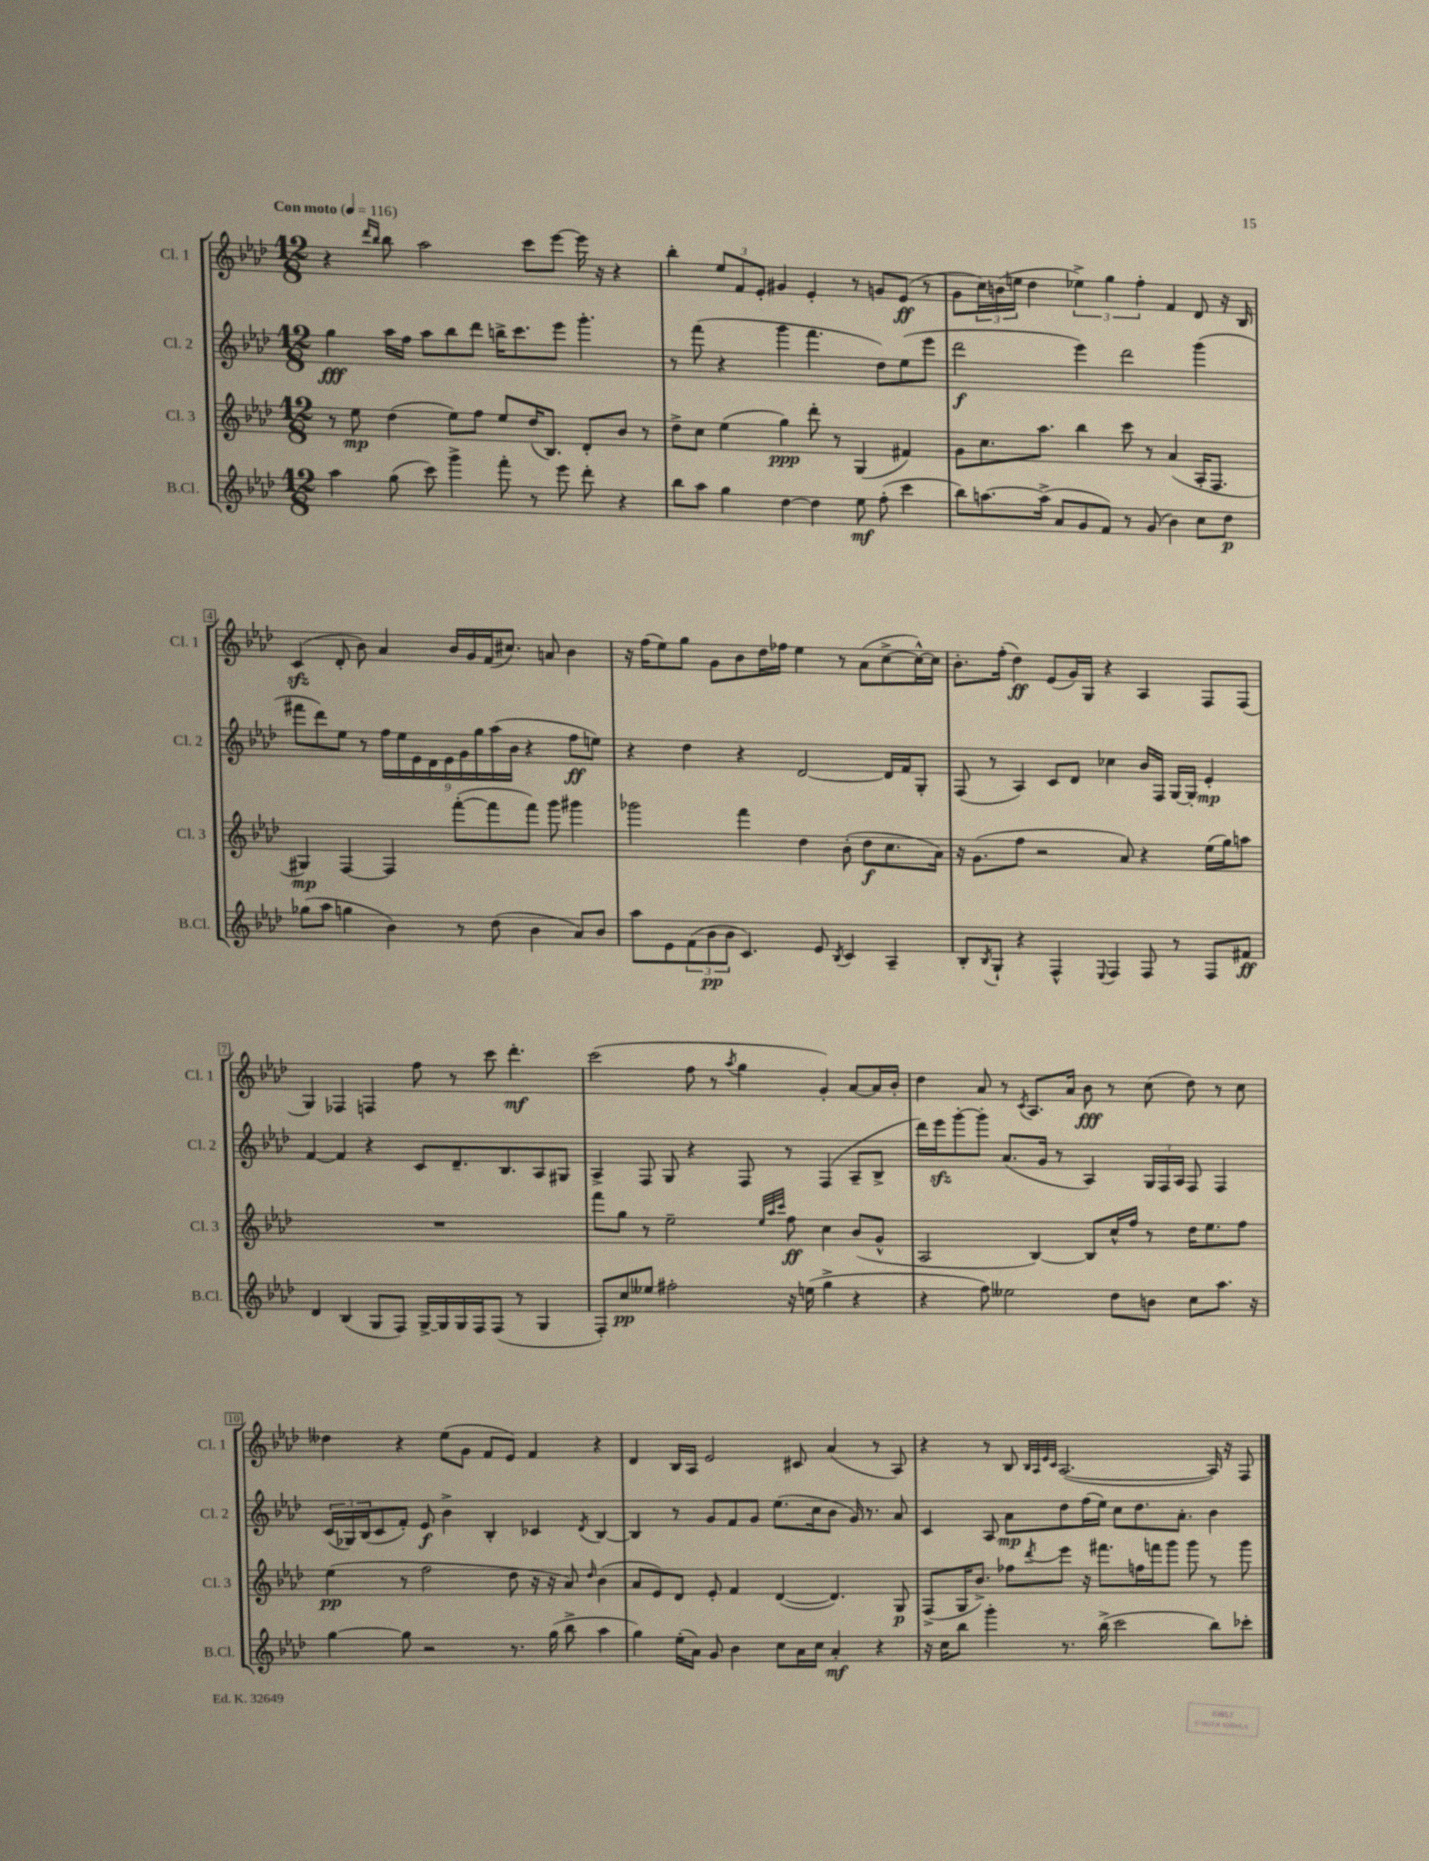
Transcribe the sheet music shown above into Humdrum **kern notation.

**kern	**dynam	**kern	**dynam	**kern	**dynam	**kern	**dynam
*part4	*part4	*part3	*part3	*part2	*part2	*part1	*part1
*staff4	*staff4	*staff3	*staff3	*staff2	*staff2	*staff1	*staff1
*I"B.Cl.	*	*I"Cl. 3	*	*I"Cl. 2	*	*I"Cl. 1	*
*I'B.Cl.	*	*I'Cl. 3	*	*I'Cl. 2	*	*I'Cl. 1	*
*clefG2	*	*clefG2	*	*clefG2	*	*clefG2	*
*k[b-e-a-d-]	*	*k[b-e-a-d-]	*	*k[b-e-a-d-]	*	*k[b-e-a-d-]	*
*M12/8	*	*M12/8	*	*M12/8	*	*M12/8	*
*MM116	*	*MM116	*	*MM116	*	*MM116	*
=1	=1	=1	=1	=1	=1	=1	=1
!	!	!	!	!	!	!LO:TX:a:B:t=Con moto	!
4aa-\	.	8r	.	4gg\	fff	4r	.
.	.	8ee-\	mp	.	.	.	.
.	.	.	.	.	.	16qqddd-/LL	.
.	.	.	.	.	.	16qqbb-/JJ	.
(8gg\	.	(4dd-\	.	16aa-\LL	.	8bb-\	.
.	.	.	.	16ff\JJ	.	.	.
8ccc\)	.	.	.	8aa-\L	.	2aa-\	.
4ggg^\	.	8ee-\L)	.	8bb-\	.	.	.
.	.	8ff\J	.	8ddd-\J	.	.	.
8fff'\	.	8ee-/L	.	16bbn^\KL	.	.	.
.	.	.	.	8.ccc\	.	.	.
8r	.	(16dd-/K	.	.	.	8ccc\L	.
.	.	8.B-/J)	.	.	.	.	.
8eee-\	.	.	.	8eee-\J	.	[8eee-\J	.
8ddd-'\	.	8d-'/L	.	4.ggg'\	.	16eee-\]	.
.	.	.	.	.	.	16r	.
4r	.	8b-/J	.	.	.	4r	.
.	.	8r	.	.	.	.	.
=2	=2	=2	=2	=2	=2	=2	=2
8bb-\L	.	8dd-^\L	.	8r	.	4bb-'\	.
8aa-\J	.	8cc\J	.	(8fff\	.	.	.
4gg\	.	(4ee-\	.	4r	.	12ee-/L	.
.	.	.	.	.	.	12f/	.
.	.	.	.	.	.	12e-'/J	.
[4dd-\	.	4gg\)	ppp	4ggg\	.	4g#X/	.
4dd-\]	.	8ddd-'\	.	4.fff\	.	4e-'/	.
.	.	8r	.	.	.	.	.
8ee-\	mf	(4G/	.	.	.	8r	.
(8ff'\	.	.	.	8dd-\L)	.	8gn/L	.
4ccc\	.	4f#X/)	.	(8ee-\	.	(8e-/J	ff
.	.	.	.	8eee-\J	.	8r	.
=3	=3	=3	=3	=3	=3	=3	=3
8bb-\L)	.	8g\L	.	2ddd-\	f	8g\L	.
[8.aan\	.	8.cc\	.	.	.	24cc\L)	.
.	.	.	.	.	.	(24bn\	.
.	.	.	.	.	.	24een\JJ	.
.	.	.	.	.	.	4dd-\	.
(16aa^\Jk]	.	8.aa-\J	.	.	.	.	.
8a-/L	.	.	.	.	.	.	.
8g/	.	4bb-\	.	4eee-\)	.	6ee-X^\)	.
8f/J)	.	.	.	.	.	.	.
.	.	.	.	.	.	6gg\	.
8r	.	8ccc\	.	2ddd-\	.	.	.
.	.	.	.	.	.	6ff'\	.
(8g/	.	8r	.	.	.	.	.
4b-\)	.	(4a-/	.	.	.	4f/	.
8cc\L	.	16A-'/KL	.	(4ggg\	.	8d-/	.
.	.	8.F/J	.	.	.	.	.
8dd-\J	p	.	.	.	.	16r	.
.	.	.	.	.	.	16B-/	.
!!LO:LB:g=z
=4	=4	=4	=4	=4	=4	=4	=4
(8gg-X\L	.	4G#X/)	mp	8fff#X\L	.	(4czz/	.
8aa-\J	.	.	.	8ddd-\)	.	.	.
4ggn\	.	[4F/	.	8ee-\J	.	8d-'/	.
.	.	.	.	8r	.	8b-\)	.
4b-\)	.	4F/]	.	18ff\LL	.	4a-/	.
.	.	.	.	18ee-\	.	.	.
.	.	.	.	18e-\	.	.	.
.	.	.	.	18d-\	.	.	.
.	.	.	.	18e-\	.	.	.
8r	.	([8fff'\L	.	.	.	16b-/LL	.
.	.	.	.	18g\	.	.	.
.	.	.	.	.	.	16g/	.
.	.	.	.	18gg\	.	.	.
(8dd-\	.	8fff\]	.	.	.	(16f/J	.
.	.	.	.	(18aa-\	.	.	.
.	.	.	.	.	.	8.cc#X/J)	.
.	.	.	.	18b-\JJ	.	.	.
4b-\	.	8fff\J)	.	4r	.	.	.
.	.	8ggg\	.	.	.	8an/	.
8a-/L)	.	4ggg#X\	.	8ff\L	ff	4b-\	.
8b-/J	.	.	.	8een\J)	.	.	.
=5	=5	=5	=5	=5	=5	=5	=5
8aa-\L	.	2ggg-X\	.	4r	.	16r	.
.	.	.	.	.	.	(16ff\KL	.
8e-\	.	.	.	.	.	8ee-\)	.
(12f\	.	.	.	4dd-\	.	8gg\J	.
12b-\	pp	.	.	.	.	.	.
.	.	.	.	.	.	8g\L	.
12b-\J	.	.	.	.	.	.	.
4.c/)	.	4fff\	.	4r	.	8b-\	.
.	.	.	.	.	.	16dd-\L	.
.	.	.	.	.	.	16ff-X\JJ	.
.	.	4dd-\	.	[2d-/	.	4ee-\	.
8e-/	.	.	.	.	.	.	.
8qB-/	.	.	.	.	.	.	.
4c/	.	(8b-'\	.	.	.	8r	.
.	.	8dd-\L	f	.	.	(8a-\L	.
4A-~/	.	8.cc\	.	16d-/LL]	.	[8cc^\	.
.	.	.	.	16f/J	.	.	.
.	.	.	.	8G'/J	.	16cc^^\L_)	.
.	.	16a-\Jk)	.	.	.	16cc\JJ]	.
=6	=6	=6	=6	=6	=6	=6	=6
8B-'/L	.	16r	.	(8F/	.	8.b-'\L	.
.	.	(8.g\L	.	.	.	.	.
8qB-/	.	.	.	.	.	.	.
8G`/J	.	.	.	8r	.	.	.
.	.	.	.	.	.	(16ff'\Jk	.
4r	.	8ff\J	.	4A-/)	.	4dd-\)	ff
.	.	2r	.	.	.	.	.
4F^^/	.	.	.	8c/L	.	(8e-/L	.
.	.	.	.	8d-/J	.	16g/L)	.
.	.	.	.	.	.	16G/JJ	.
8qqE-/	.	.	.	.	.	.	.
4F/	.	.	.	4cc-X\	.	4r	.
.	.	8a-/)	.	.	.	.	.
8F/	.	4r	.	16b-/LL	.	4A-/	.
.	.	.	.	16F/JJ	.	.	.
8r	.	.	.	[16G/LL	.	.	.
.	.	.	.	16G'/JJ]	.	.	.
8F/L	.	(16ee-\LL	.	4e-'/	mp	8F/L	.
.	.	16gg\J)	.	.	.	.	.
8f#X/J	ff	8aan\J	.	.	.	(8F/J	.
!!LO:LB:g=z
=7	=7	=7	=7	=7	=7	=7	=7
4d-/	.	1.r	.	[4f/	.	4G/)	.
(4B-/	.	.	.	4f/]	.	4F-X/	.
8G/L	.	.	.	4r	.	4Fn/	.
8F/J)	.	.	.	.	.	.	.
[16G^/LL	.	.	.	8c/L	.	8ff\	.
16G/]	.	.	.	.	.	.	.
16G/	.	.	.	8.d-~/	.	8r	.
16F/J	.	.	.	.	.	.	.
(8F/J	.	.	.	.	.	8ccc\	.
.	.	.	.	8.B-/	.	.	.
8r	.	.	.	.	.	4.ddd-'\	mf
4G/	.	.	.	8A-/	.	.	.
.	.	.	.	8G#X/J	.	.	.
=8	=8	=8	=8	=8	=8	=8	=8
8F'/L)	.	8fff\L	.	4A-^/	.	(2ccc\	.
8cc/	pp	8gg\J	.	.	.	.	.
8ee--X/J	.	8r	.	8F/	.	.	.
2ff#X'\	.	2ee-~\	.	8G/	.	.	.
.	.	.	.	4r	.	8ff\	.
.	.	.	.	.	.	8r	.
.	.	.	.	.	.	8qaa-/	.
.	.	.	.	8F/	.	4gg\	.
.	.	32qqee-/LLL	.	.	.	.	.
.	.	32qqaa-/	.	.	.	.	.
.	.	32qqccc/JJJ	.	.	.	.	.
16r	.	8ff\	ff	8r	.	.	.
(16een\	.	.	.	.	.	.	.
4gg^\	.	4cc\	.	(4F/	.	4g'/)	.
4r	.	(8b-/L	.	8A-~/L	.	[8a-/L	.
.	.	8g^^/J	.	8B-^/J	.	16a-/L]	.
.	.	.	.	.	.	16b-'/JJ	.
=9	=9	=9	=9	=9	=9	=9	=9
4r	.	2A-/	.	16ddd-\LL)	.	4dd-\	.
.	.	.	.	16eee-zz\J	.	.	.
.	.	.	.	[8ggg'\	.	.	.
8ff\)	.	.	.	8ggg'\J]	.	8a-/	.
2ee--X\	.	.	.	(8.a-/L	.	8r	.
.	.	.	.	.	.	8qc/	.
.	.	[4B-/)	.	.	.	8.A-/L	.
.	.	.	.	16g/Jk	.	.	.
.	.	.	.	8r	.	.	.
.	.	.	.	.	.	16a-/Jk	.
.	.	8B-/L]	.	4A-/)	.	8b-\	fff
8dd-\L	.	16cc^^/L	.	.	.	8r	.
.	.	16ff/JJ	.	.	.	.	.
8bn\J	.	8r	.	24G/LL	.	(8cc\	.
.	.	.	.	24F/	.	.	.
.	.	.	.	24A-/JJ	.	.	.
8cc\L	.	16dd-\KL	.	8F/	.	8dd-\)	.
.	.	8.ee-\	.	.	.	.	.
8.aa-\J	.	.	.	4F/	.	8r	.
.	.	8ff\J	.	.	.	8cc\	.
16r	.	.	.	.	.	.	.
!!LO:LB:g=z
=10	=10	=10	=10	=10	=10	=10	=10
[4gg\	.	(4ee-\	pp	(24c/LL	.	4dd--X\	.
.	.	.	.	24G-X/)	.	.	.
.	.	.	.	(24B-/J	.	.	.
.	.	.	.	8c/	.	.	.
8gg\]	.	8r	.	8f'/J)	.	4r	.
2r	.	2ff\	.	8e-/	f	.	.
.	.	.	.	4b-^\	.	(8ee-\L	.
.	.	.	.	.	.	8g\J	.
.	.	.	.	4B-'/	.	8f/L	.
8.r	.	8dd-\	.	.	.	8e-/J)	.
.	.	16r	.	4c-X/	.	4f/	.
(16gg\	.	16r	.	.	.	.	.
8bb-^\	.	8a-/)	.	.	.	.	.
.	.	16qqdd-/	.	8qd-/	.	.	.
4aa-\	.	(4b-\	.	[4B-/	.	4r	.
=11	=11	=11	=11	=11	=11	=11	=11
4gg\)	.	8a-/L	.	4B-/]	.	4d-/	.
.	.	8e-/)	.	.	.	.	.
(16ee-'\LL	.	8d-/J	.	8r	.	16B-/LL	.
16a-\JJ)	.	.	.	.	.	16A-/JJ	.
8g/	.	8e-'/	.	8g/L	.	2e-/	.
4b-\	.	4f/	.	8f/	.	.	.
.	.	.	.	8g/J	.	.	.
8cc\L	.	([4d-/	.	(8.ee-\L	.	.	.
16a-\L	.	.	.	.	.	8c#X/	.
16cc\JJ	.	.	.	16cc\k	.	.	.
4a-'/	mf	4.d-/])	.	8b-\J	.	(4a-/	.
.	.	.	.	16g/)	.	.	.
.	.	.	.	8.r	.	.	.
4r	.	.	.	.	.	8r	.
.	.	8G/	p	8a-/	.	8A-/)	.
=12	=12	=12	=12	=12	=12	=12	=12
16r	.	(8F^/L	.	4c/	.	4r	.
16cc\KL	.	.	.	.	.	.	.
8bb-\J	.	16G/K	.	.	.	.	.
.	.	8.b-^/J)	.	.	.	.	.
4ggg'\	.	.	.	8A-/	.	8r	.
.	.	8ff-X\L	.	8a-\L	mp	8B-/	.
.	.	.	.	.	.	32qqB-/LLL	.
.	.	.	.	.	.	32qqA-/	.
.	.	.	.	.	.	32qqe-/	.
.	.	8qddd-/	.	.	.	32qqc/JJJ	.
8.r	.	8eee-\J	.	8dd-\	.	([2.A-/	.
.	.	16r	.	(16ff\L	.	.	.
(16bb-^\	.	8.fff#X\L	.	16ee-\JJ)	.	.	.
2ccc\	.	.	.	8cc\L	.	.	.
.	.	16ffn\L	.	8.dd-\	.	.	.
.	.	16fffn\J	.	.	.	.	.
.	.	8ggg\J	.	.	.	.	.
.	.	.	.	8.a-'\J	.	.	.
.	.	8ggg\	.	.	.	.	.
8bb-\L)	.	8r	.	4b-\	.	16A-/])	.
.	.	.	.	.	.	16r	.
8ccc-X'\J	.	8ggg\	.	.	.	8F/	.
==	==	==	==	==	==	==	==
*-	*-	*-	*-	*-	*-	*-	*-
